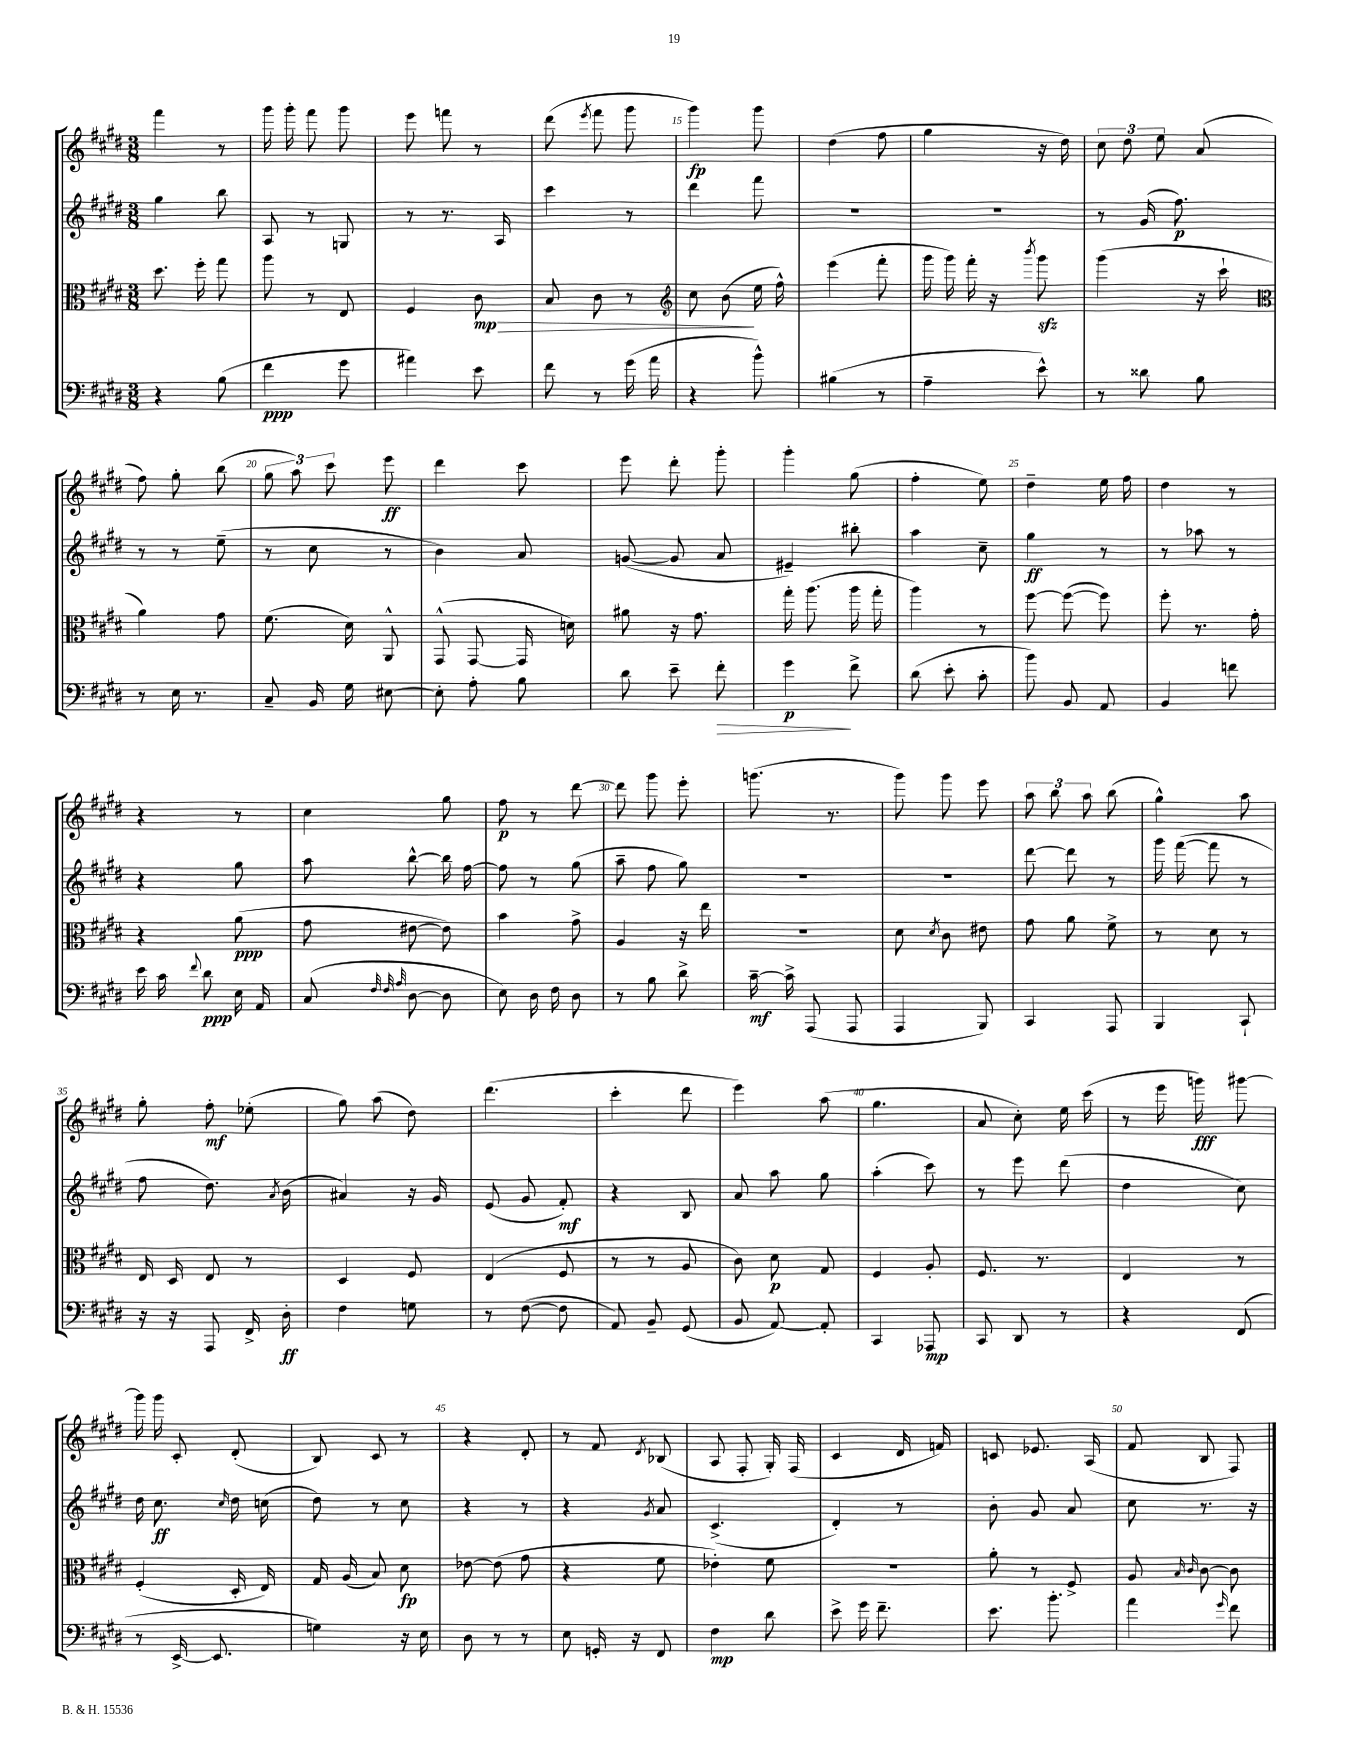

**kern	**dynam	**kern	**dynam	**kern	**dynam	**kern	**dynam
*part4	*part4	*part3	*part3	*part2	*part2	*part1	*part1
*staff4	*staff4	*staff3	*staff3	*staff2	*staff2	*staff1	*staff1
*clefF4	*	*clefC3	*	*clefG2	*	*clefG2	*
*k[f#c#g#d#]	*	*k[f#c#g#d#]	*	*k[f#c#g#d#]	*	*k[f#c#g#d#]	*
*M3/8	*	*M3/8	*	*M3/8	*	*M3/8	*
=11	=11	=11	=11	=11	=11	=11	=11
4r	.	8.dd#\	.	4gg#\	.	4fff#\	.
.	.	16ff#'\	.	.	.	.	.
(8B\	.	8gg#\	.	8bb\	.	8r	.
=12	=12	=12	=12	=12	=12	=12	=12
4f#\	ppp	8aa\	.	8A/	.	16ggg#\	.
.	.	.	.	.	.	16ggg#'\	.
.	.	8r	.	8r	.	8fff#\	.
8g#\	.	8E/	.	8Gn/	.	8ggg#\	.
=13	=13	=13	=13	=13	=13	=13	=13
4a#X\)	.	4F#/	.	8r	.	8eee\	.
.	.	.	.	8.r	.	8fffn\	.
!	!	!	!LO:HP:b	!	!	!	!
8e\	.	8c#\	> mp	.	.	8r	.
.	.	.	.	16A/	.	.	.
=14	=14	=14	=14	=14	=14	=14	=14
8f#\	.	8B/	.	4ccc#\	.	(8ddd#\	.
.	.	.	.	.	.	8qeee/	.
8r	.	8c#\	.	.	.	8fff#\	.
(16g#\	.	8r	.	8r	.	8ggg#\	.
16a\	.	.	.	.	.	.	.
=15	=15	=15	=15	=15	=15	=15	=15
*	*	*clefG2	*	*	*	*	*
4r	.	8cc#\	.	4ddd#\	.	4ggg#\)	fp
.	.	(8b\	.	.	.	.	.
8b^^\)	.	16ee\	]	8fff#\	.	8ggg#\	.
.	.	16ff#^^\)	.	.	.	.	.
=16	=16	=16	=16	=16	=16	=16	=16
(4B#X\	.	(4eee\	.	4.r	.	(4dd#\	.
8r	.	8fff#'\	.	.	.	8ff#\	.
=17	=17	=17	=17	=17	=17	=17	=17
4A~\	.	16ggg#\	.	4.r	.	4gg#\	.
.	.	16ggg#\)	.	.	.	.	.
.	.	16fff#'\	.	.	.	.	.
.	.	16r	.	.	.	.	.
.	.	8qbbb/	.	.	.	.	.
8e^^\)	.	8ggg#zz\	.	.	.	16r	.
.	.	.	.	.	.	16dd#\)	.
=18	=18	=18	=18	=18	=18	=18	=18
8r	.	(4ggg#\	.	8r	.	12cc#\	.
.	.	.	.	.	.	12dd#\	.
8d##X\	.	.	.	(16g#/	.	.	.
.	.	.	.	.	.	12ee\	.
.	.	.	.	8.ff#\)	p	.	.
8B\	.	16r	.	.	.	(8a/	.
.	.	16ccc#`\	.	.	.	.	.
!!LO:LB:g=z
=19	=19	=19	=19	=19	=19	=19	=19
*	*	*clefC3	*	*	*	*	*
8r	.	4a\)	.	8r	.	8ff#\)	.
16E\	.	.	.	8r	.	8gg#'\	.
8.r	.	.	.	.	.	.	.
.	.	8g#\	.	(8ee~\	.	(8bb\	.
=20	=20	=20	=20	=20	=20	=20	=20
8C#~/	.	(8.f#\	.	8r	.	12gg#\	.
.	.	.	.	.	.	12aa\)	.
16BB/	.	.	.	8cc#\	.	.	.
.	.	.	.	.	.	12ccc#\	.
16G#\	.	16d#\)	.	.	.	.	.
[8E#X\	.	8AA^^/	.	8r	.	8eee\	ff
=21	=21	=21	=21	=21	=21	=21	=21
8E#'\]	.	(8GG#^^/	.	4b\)	.	4ddd#\	.
8A'\	.	[8GG#/	.	.	.	.	.
8B\	.	16GG#/]	.	8a/	.	8ccc#\	.
.	.	16dn\)	.	.	.	.	.
=22	=22	=22	=22	=22	=22	=22	=22
8d#\	.	8a#X\	.	([8gn/	.	8eee\	.
8e~\	.	16r	.	8g/]	.	8ddd#'\	.
.	.	8.g#\	.	.	.	.	.
!	!LO:HP:b	!	!	!	!	!	!
8f#'\	>	.	.	8a/	.	8ggg#'\	.
=23	=23	=23	=23	=23	=23	=23	=23
4g#\	p	16gg#'\	.	4e#X~/)	.	4ggg#'\	.
.	.	(8.aa\	.	.	.	.	.
8f#^\	]	16aa\	.	8bb#X'\	.	(8gg#\	.
.	.	16gg#'\	.	.	.	.	.
=24	=24	=24	=24	=24	=24	=24	=24
(8d#\	.	4aa\)	.	4aa\	.	4ff#'\	.
8e'\	.	.	.	.	.	.	.
8c#'\	.	8r	.	8cc#~\	.	8ee\)	.
=25	=25	=25	=25	=25	=25	=25	=25
8b\)	.	[8ff#\	.	4gg#\	ff	4dd#~\	.
8BB/	.	(8ff#\_	.	.	.	.	.
8AA/	.	8ff#\])	.	8r	.	16ee\	.
.	.	.	.	.	.	16ff#\	.
=26	=26	=26	=26	=26	=26	=26	=26
4BB/	.	8ff#'\	.	8r	.	4dd#\	.
.	.	8.r	.	8aa-X\	.	.	.
8fn\	.	.	.	8r	.	8r	.
.	.	16g#'\	.	.	.	.	.
!!LO:LB:g=z
=27	=27	=27	=27	=27	=27	=27	=27
16e\	.	4r	.	4r	.	4r	.
16c#\	.	.	.	.	.	.	.
8qqf#/	.	.	.	.	.	.	.
8d#\	ppp	.	.	.	.	.	.
16E\	.	(8a\	ppp	8gg#\	.	8r	.
16AA/	.	.	.	.	.	.	.
=28	=28	=28	=28	=28	=28	=28	=28
(8C#/	.	8g#\	.	8aa\	.	4cc#\	.
32qqF#/	.	.	.	.	.	.	.
32qqF#/	.	.	.	.	.	.	.
32qqA/	.	.	.	.	.	.	.
[8D#\	.	[8e#X\	.	[8bb^^\	.	.	.
8D#\]	.	8e#\])	.	16bb\]	.	8gg#\	.
.	.	.	.	[16ff#\	.	.	.
=29	=29	=29	=29	=29	=29	=29	=29
8E\)	.	4b\	.	8ff#\]	.	8ff#\	p
16D#\	.	.	.	8r	.	8r	.
16F#\	.	.	.	.	.	.	.
8D#\	.	8g#^\	.	(8gg#\	.	[8ddd#\	.
=30	=30	=30	=30	=30	=30	=30	=30
8r	.	4A/	.	8aa~\	.	8ddd#\]	.
8B\	.	.	.	8ff#\	.	8ggg#\	.
8d#^\	.	16r	.	8gg#\)	.	8eee'\	.
.	.	16ee\	.	.	.	.	.
=31	=31	=31	=31	=31	=31	=31	=31
[16c#~\	mf	4.r	.	4.r	.	(8.gggn\	.
16c#^\]	.	.	.	.	.	.	.
(8AAA/	.	.	.	.	.	.	.
.	.	.	.	.	.	8.r	.
8AAA/	.	.	.	.	.	.	.
=32	=32	=32	=32	=32	=32	=32	=32
4AAA/	.	8d#\	.	4.r	.	8ggg#\)	.
.	.	8qd#/	.	.	.	.	.
.	.	8c#\	.	.	.	8ggg#\	.
8BBB/)	.	8e#X\	.	.	.	8eee\	.
=33	=33	=33	=33	=33	=33	=33	=33
4CC#/	.	8g#\	.	[8ddd#\	.	12aa\	.
.	.	.	.	.	.	12bb\	.
.	.	8a\	.	8ddd#\]	.	.	.
.	.	.	.	.	.	12aa\	.
8AAA/	.	8f#^\	.	8r	.	(8bb\	.
=34	=34	=34	=34	=34	=34	=34	=34
4BBB/	.	8r	.	16ggg#\	.	4gg#^^\)	.
.	.	.	.	([16fff#\	.	.	.
.	.	8d#\	.	8fff#\]	.	.	.
8CC#`/	.	8r	.	8r	.	8aa\	.
!!LO:LB:g=z
=35	=35	=35	=35	=35	=35	=35	=35
16r	.	16E/	.	8ff#\	.	8gg#'\	.
16r	.	16D#/	.	.	.	.	.
8AAA/	.	8E/	.	8.dd#\)	.	8ff#'\	mf
16FF#^/	.	8r	.	.	.	(8ee-X'\	.
.	.	.	.	8qa/	.	.	.
16D#'\	ff	.	.	(16b\	.	.	.
=36	=36	=36	=36	=36	=36	=36	=36
4F#\	.	4D#/	.	4a#X/)	.	8gg#\)	.
.	.	.	.	.	.	(8aa\	.
8Gn\	.	8F#/	.	16r	.	8dd#\)	.
.	.	.	.	16g#/	.	.	.
=37	=37	=37	=37	=37	=37	=37	=37
8r	.	(4E/	.	(8e/	.	(4.ddd#\	.
([8F#\	.	.	.	8g#/	.	.	.
8F#\]	.	8F#/	.	8f#'/)	mf	.	.
=38	=38	=38	=38	=38	=38	=38	=38
8AA/)	.	8r	.	4r	.	4ccc#'\	.
8BB~/	.	8r	.	.	.	.	.
(8GG#/	.	8A/	.	8B/	.	8ddd#\	.
=39	=39	=39	=39	=39	=39	=39	=39
8BB/	.	8c#\)	.	8a/	.	4eee\)	.
[8AA/)	.	8d#\	p	8aa\	.	.	.
8AA'/]	.	8G#/	.	8gg#\	.	(8aa\	.
=40	=40	=40	=40	=40	=40	=40	=40
4CC#/	.	4F#/	.	(4aa'\	.	4.gg#\	.
8AAA-X/	mp	8A'/	.	8ccc#\)	.	.	.
=41	=41	=41	=41	=41	=41	=41	=41
8CC#/	.	8.F#/	.	8r	.	8a/	.
8DD#/	.	.	.	8eee\	.	8cc#'\)	.
.	.	8.r	.	.	.	.	.
8r	.	.	.	(8ddd#\	.	16ee\	.
.	.	.	.	.	.	(16ccc#\	.
=42	=42	=42	=42	=42	=42	=42	=42
4r	.	4E/	.	4dd#\	.	8r	.
.	.	.	.	.	.	16eee\	.
.	.	.	.	.	.	16gggn\)	fff
(8FF#/	.	8r	.	8cc#\)	.	[8ggg#X\	.
!!LO:LB:g=z
=43	=43	=43	=43	=43	=43	=43	=43
8r	.	(4F#'/	.	16dd#\	.	16ggg#\]	.
.	.	.	.	8.cc#\	ff	16ggg#\	.
[16EE^/	.	.	.	.	.	8c#'/	.
8.EE/]	.	.	.	.	.	.	.
.	.	.	.	16qqcc#/	.	.	.
.	.	16D#'/	.	16dd#\	.	(8d#'/	.
.	.	16E/)	.	(16ccn\	.	.	.
=44	=44	=44	=44	=44	=44	=44	=44
4Gn\)	.	16G#/	.	8dd#\)	.	8B/)	.
.	.	(16A/	.	.	.	.	.
.	.	8B/)	.	8r	.	8c#/	.
16r	.	8d#\	fp	8cc#\	.	8r	.
16E\	.	.	.	.	.	.	.
=45	=45	=45	=45	=45	=45	=45	=45
8D#\	.	[8e-X\	.	4r	.	4r	.
8r	.	(8e-\]	.	.	.	.	.
8r	.	8g#\	.	8r	.	8d#'/	.
=46	=46	=46	=46	=46	=46	=46	=46
8E\	.	4r	.	4r	.	8r	.
16GGn'/	.	.	.	.	.	8f#/	.
16r	.	.	.	.	.	.	.
.	.	.	.	8qg#/	.	8qd#/	.
8FF#/	.	8f#\	.	8a/	.	(8B-X/	.
=47	=47	=47	=47	=47	=47	=47	=47
4F#\	mp	4e-X'\)	.	(4.c#^/	.	8A/	.
.	.	.	.	.	.	8F#'/	.
8d#\	.	8f#\	.	.	.	16G#'/)	.
.	.	.	.	.	.	(16F#/	.
=48	=48	=48	=48	=48	=48	=48	=48
8e^\	.	4.r	.	4d#'/)	.	4c#/	.
16g#\	.	.	.	.	.	.	.
8.f#~\	.	.	.	.	.	.	.
.	.	.	.	8r	.	16d#/	.
.	.	.	.	.	.	16fn/)	.
=49	=49	=49	=49	=49	=49	=49	=49
8.e\	.	8a'\	.	8b'\	.	8cn/	.
.	.	8r	.	8g#/	.	8.e-X/	.
8.b'\	.	.	.	.	.	.	.
.	.	8F#^/	.	8a/	.	.	.
.	.	.	.	.	.	(16A/	.
=50	=50	=50	=50	=50	=50	=50	=50
4a\	.	8A/	.	8cc#\	.	8f#/	.
.	.	16qqB/	.	.	.	.	.
.	.	16qqc#/	.	.	.	.	.
.	.	[8c#\	.	8.r	.	8B/	.
16qqg#/	.	.	.	.	.	.	.
8f#\	.	8c#\]	.	.	.	8F#/)	.
.	.	.	.	16r	.	.	.
==	==	==	==	==	==	==	==
*-	*-	*-	*-	*-	*-	*-	*-
